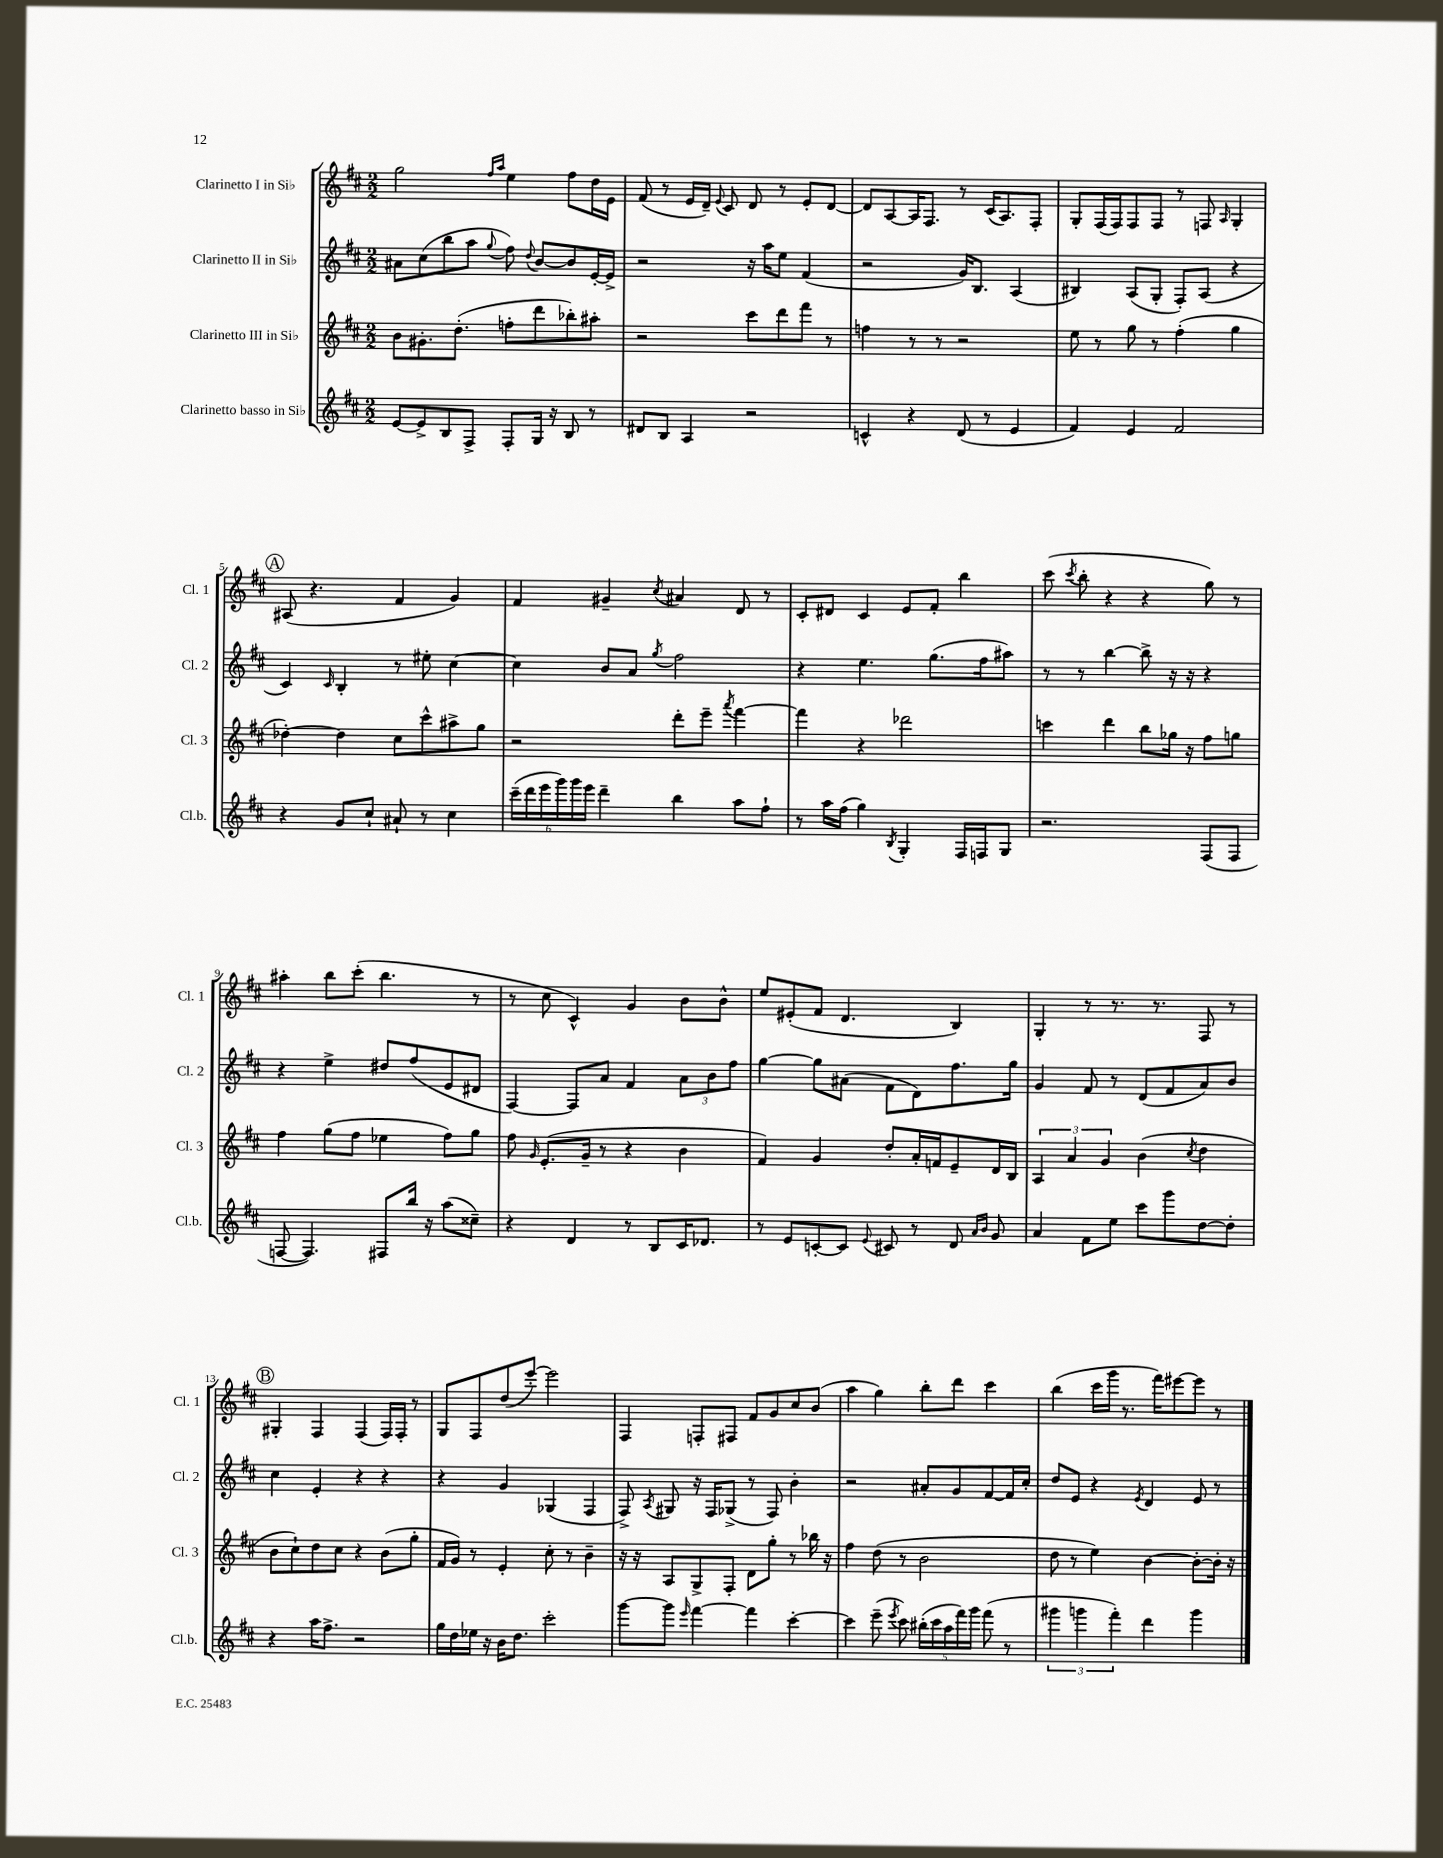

**kern	**kern	**kern	**kern
*staff4	*staff3	*staff2	*staff1
*clefG2	*clefG2	*clefG2	*clefG2
*k[f#c#]	*k[f#c#]	*k[f#c#]	*k[f#c#]
*M2/2	*M2/2	*M2/2	*M2/2
[8e	8b	8a#	2gg
8e^]	8.g#'	(8cc#	.
8B	.	8bb	.
.	(8.dd'	.	.
8F#^	.	8aa	.
.	.	.	16qqff#
.	.	8qqgg	16qqaa
8F#'	8ff'	8ff#)	4ee
.	.	8qqdd	.
16G	8ddd	[8b	.
16r	.	.	.
8B	8bb-')	8b]	8ff#
8r	8aa#'	[16e'	16dd
.	.	16e^]	16e
=	=	=	=
8d#	2r	2r	(8f#
8B	.	.	8r
4A	.	.	16e
.	.	.	16d~)
.	.	.	8qqe
.	.	.	8c#
2r	8ccc#	16r	8d
.	.	16aa	.
.	8ddd	8ee	8r
.	8fff#	(4f#	8e'
.	8r	.	[8d
=	=	=	=
4c^^	4ff	2r	8d]
.	.	.	[8A
4r	8r	.	16A]
.	.	.	8.F#
.	8r	.	.
(8d	2r	16g)	8r
.	.	8.B	.
8r	.	.	(16c#
.	.	.	8.A)
4e	.	(4A	.
.	.	.	8F#'
=	=	=	=
4f#)	8ee	4B#)	8G'
.	8r	.	(16F#
.	.	.	16F#)
4e	8gg	(8A	8F#
.	8r	8G'	8F#
2f#	(4ff#'	8F#')	8r
.	.	(8A	8F
.	.	.	16qqA
.	4gg	4r	4G'
=	=	=	=
4r	[4dd-')	4c#)	(8A#
.	.	.	4.r
.	.	16qqc#	.
8g	4dd-]	4B'	.
8cc#`	.	.	.
8a#`	8cc#	8r	4f#
8r	8ccc#^^	8ee#'	.
4cc#	8aa#^	[4cc#	4g)
.	8gg	.	.
=	=	=	=
(24ccc#~	2r	4cc#]	4f#
24ddd	.	.	.
24eee	.	.	.
24ggg)	.	.	.
24ggg	.	.	.
24eee	.	.	.
4ddd~	.	8b	4g#~
.	.	8a	.
.	.	8qgg	8qcc#
4bb	8ddd'	2ff#	4a#
.	8eee~	.	.
.	8qaaa	.	.
8aa	[4fff#	.	8d
8ff#`	.	.	8r
=	=	=	=
8r	4fff#]	4r	8c#'
16aa	.	.	8d#
(16ff#	.	.	.
4gg)	4r	4.ee	4c#
8qB	.	.	.
4G'	2ddd-	.	8e
.	.	(8.gg	8f#'
16F#	.	.	4bb
16F	.	16ff#	.
8G	.	8aa#)	.
=	=	=	=
2.r	4ccc	8r	(8ccc#
.	.	.	8qccc#
.	.	8r	8bb'
.	4ddd	[4bb	4r
.	8bb	8bb^]	4r
.	16gg-	16r	.
.	16r	16r	.
(8F#	8ff#	4r	8gg)
8F#	8gg	.	8r
=	=	=	=
[8F	4ff#	4r	4aa#'
4.F])	.	.	.
.	(8gg	4ee^	8bb
.	8ff#	.	(8ccc#'
8F#	4ee-	8dd#	4.bb
16bb	.	(8ff#	.
16r	.	.	.
(8aa	8ff#)	8e	.
8cc##~)	8gg	8d#	8r
=	=	=	=
4r	8ff#	[4F#)	8r
.	16qqg	.	.
.	(8.e'	.	8cc#
4d	.	8F#]	4c#^^)
.	16g~	.	.
.	8r	8a	.
8r	4r	4f#	4g
8B	.	.	.
16c#	4b	12a	8b
8.d-	.	.	.
.	.	12b	.
.	.	.	8b^^
.	.	12ff#	.
=	=	=	=
8r	4f#)	[4gg	8ee
8e	.	.	(8e#'
[8c'	4g	8gg]	8f#
8c]	.	(8a#	4.d
8qqe	.	.	.
8c#	8dd'	8f#	.
8r	16a'	8d)	.
.	16f	.	.
8d	8e~	8.ff#	4B)
16qqa	.	.	.
16qqb	.	.	.
8g	16d	.	.
.	16B	16gg	.
=	=	=	=
4a	6A	4g	4G'
.	6a	.	.
8f#	.	8f#	8r
.	6g	.	.
8ee	.	8r	8.r
8ccc#	(4b	(8d	.
.	.	.	8.r
8ggg	.	8f#	.
.	8qcc#	.	.
[8dd	4dd	8a)	8F#
8dd']	.	8b	8r
=	=	=	=
4r	8b	4cc#	4G#'
.	8cc#`)	.	.
16aa	8dd	4e'	4F#
8.ff#^	.	.	.
.	8cc#	.	.
2r	4r	4r	(4F#
.	(8b	4r	16F#)
.	.	.	16F#'
.	8gg'	.	8r
=	=	=	=
16gg	16f#	4r	8G
16dd	16g)	.	.
16ee-	8r	.	8F#
16r	.	.	.
16b	4e'	4g	(8dd
8.dd	.	.	.
.	.	.	[8eee')
2ccc#'	8cc#'	(4G-	2eee]
.	8r	.	.
.	4b~	4F#	.
=	=	=	=
[8ggg	16r	8F#^)	4F#
.	16r	.	.
.	.	8qA	.
8ggg]	8A	8G#	.
16qqeee	.	.	.
[4fff#	8G^	16r	8F'
.	.	16F#	.
.	8F#'	(8G-^	8F#
4fff#]	8d	8r	8f#
.	8gg'	8F#)	8g
[4ccc#'	8r	4b'	8cc#
.	16bb-	.	(8b
.	16r	.	.
=	=	=	=
4ccc#]	4ff#	2r	4aa
(8eee~	(8dd	.	4gg)
8qeee	.	.	.
8ccc#)	8r	.	.
(20bb#'	2b	8a#'	8bb'
20ccc#	.	.	.
20aa	.	.	.
.	.	8g	8ddd
20fff#)	.	.	.
20ggg	.	.	.
(8fff#	.	[8f#	4ccc#
8r	.	16f#]	.
.	.	16cc#'	.
=	=	=	=
6ggg#	8dd	8dd	(4bb
.	8r	8e	.
6ggg	.	.	.
.	4ee)	4r	16ccc#
.	.	.	16ggg
6fff#')	.	.	.
.	.	.	8.r
.	.	8qe	.
4ddd	[4b	4d	.
.	.	.	16fff#)
.	.	.	[8eee#
4ggg	8b'_	8e	8eee#]
.	16b']	8r	8r
.	16r	.	.
==	==	==	==
*-	*-	*-	*-
